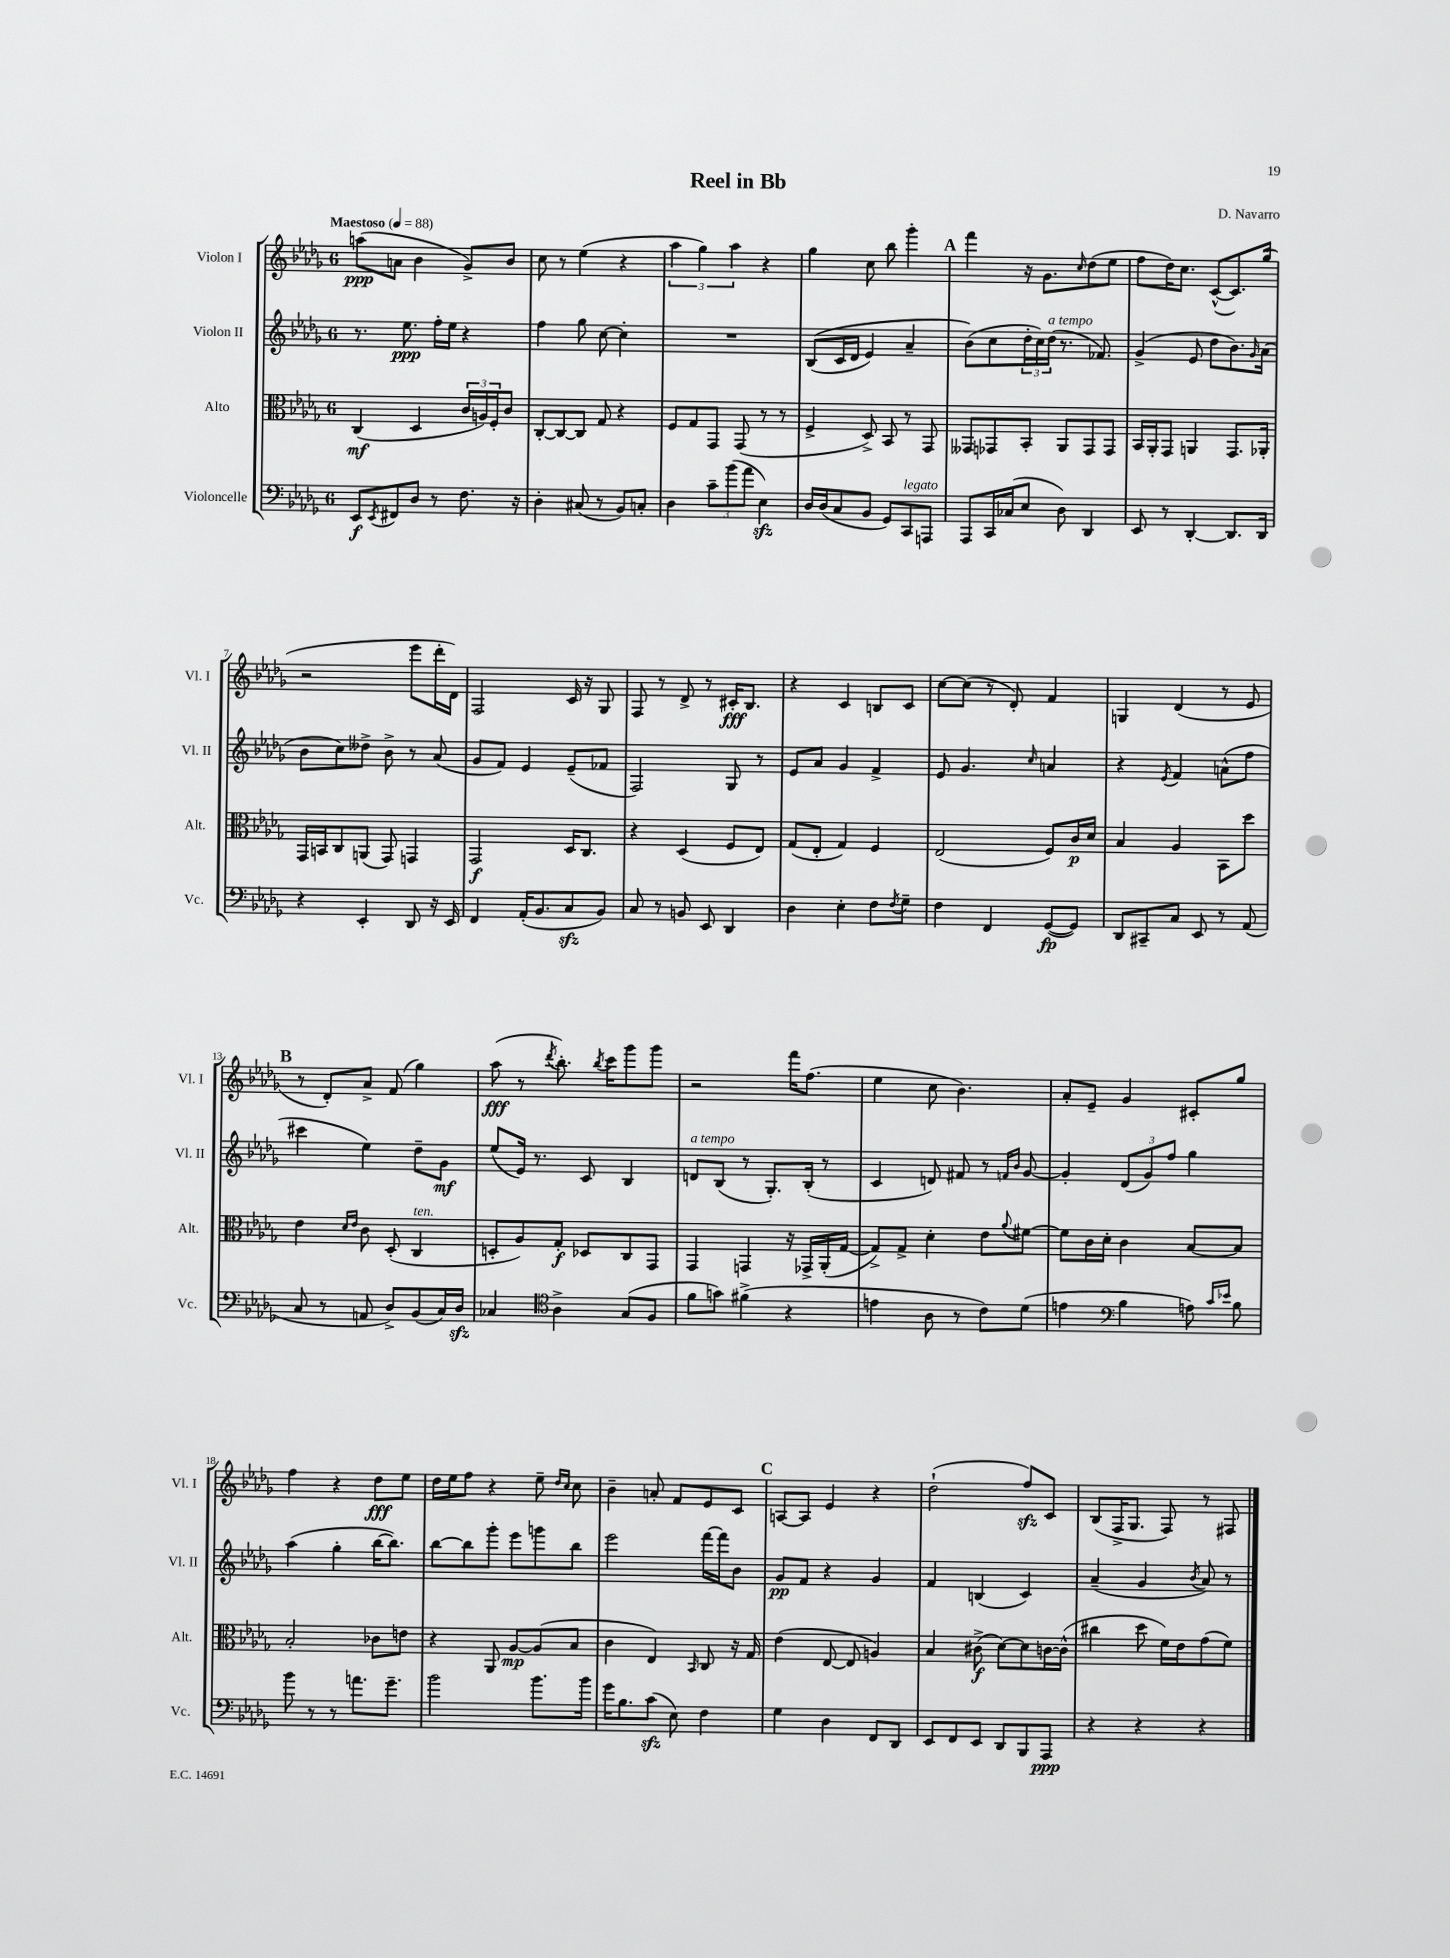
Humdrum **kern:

**kern	**dynam	**kern	**dynam	**kern	**dynam	**kern	**dynam
*part4	*part4	*part3	*part3	*part2	*part2	*part1	*part1
*staff4	*staff4	*staff3	*staff3	*staff2	*staff2	*staff1	*staff1
*I"Violoncelle	*	*I"Alto	*	*I"Violon II	*	*I"Violon I	*
*I'Vc.	*	*I'Alt.	*	*I'Vl. II	*	*I'Vl. I	*
*clefF4	*	*clefC3	*	*clefG2	*	*clefG2	*
*k[b-e-a-d-g-]	*	*k[b-e-a-d-g-]	*	*k[b-e-a-d-g-]	*	*k[b-e-a-d-g-]	*
*M6/8	*	*M6/8	*	*M6/8	*	*M6/8	*
*MM88	*	*MM88	*	*MM88	*	*MM88	*
=1	=1	=1	=1	=1	=1	=1	=1
!	!	!	!	!	!	!LO:TX:a:B:t=Maestoso	!
8EE-/L	f	(4C/	mf	8.r	.	(8aan\L	ppp
8qEE-/	.	.	.	.	.	.	.
8FF#X/	.	.	.	.	.	8an\J	.
.	.	.	.	8.ee-\	ppp	.	.
8D-/J	.	4D-/	.	.	.	4b-\	.
8r	.	.	.	16ff'\LL	.	.	.
.	.	.	.	16ee-\JJ	.	.	.
8.F\	.	24c/LL	.	4r	.	8g-^/L)	.
.	.	24An/)	.	.	.	.	.
.	.	24F'/J	.	.	.	.	.
.	.	8c/J	.	.	.	8b-/J	.
16r	.	.	.	.	.	.	.
=2	=2	=2	=2	=2	=2	=2	=2
4D-'\	.	[8C'/L	.	4ff\	.	8cc\	.
.	.	8C/_	.	.	.	8r	.
(8C#X/	.	8C/J]	.	8gg-\	.	(4ee-\	.
8r	.	8G-/	.	[8cc\	.	.	.
8BB-/L)	.	4r	.	4cc'\]	.	4r	.
8Cn'/J	.	.	.	.	.	.	.
=3	=3	=3	=3	=3	=3	=3	=3
4D-\	.	8F/L	.	2.r	.	6aa-\	.
.	.	8G-/	.	.	.	.	.
.	.	.	.	.	.	6gg-\)	.
12c~\L	.	8GG-/J	.	.	.	.	.
(12b-\	.	.	.	.	.	6aa-\	.
.	.	(8GG-/	.	.	.	.	.
12a-\J	.	.	.	.	.	.	.
4E-zz\)	.	8r	.	.	.	4r	.
.	.	8r	.	.	.	.	.
=4	=4	=4	=4	=4	=4	=4	=4
16D-/LL	.	4F^/	.	((8B-/L	.	4gg-\	.
(16D-/J	.	.	.	.	.	.	.
8C/	.	.	.	16c/L	.	.	.
.	.	.	.	16d-/JJ	.	.	.
8BB-/J	.	8D-^/)	.	4e-/)	.	8cc\	.
8GG-/L)	.	8BB-/	.	.	.	8bb-\	.
!LO:TX:a:i:t=legato	!	!	!	!	!	!	!
8CC/	.	8r	.	4a-~/	.	4ggg-'\	.
8AAAn/J	.	8GG-/	.	.	.	.	.
!!LO:REH:place=s1:t=A
=5	=5	=5	=5	=5	=5	=5	=5
8AAA-/L	.	8GG--X/L	.	(8b-\L)	.	4fff\	.
16CC/L	.	8GG-X/	.	8cc\	.	.	.
(16C-X/J	.	.	.	.	.	.	.
8E-/J	.	8BB-'/J	.	24dd-'\L	.	16r	.
.	.	.	.	24cc\)	.	.	.
.	.	.	.	.	.	8.g-\L	.
!	!	!	!	!LO:TX:a:i:t=a tempo	!	!	!
.	.	.	.	(24dd-\JJ	.	.	.
8D-\)	.	8AA-/L	.	8.r	.	.	.
.	.	.	.	.	.	16qqcc/	.
4DD-/	.	8GG-/	.	.	.	(8dd-\	.
.	.	.	.	8.f-X/)	.	.	.
.	.	8GG-/J	.	.	.	8ee-\J	.
=6	=6	=6	=6	=6	=6	=6	=6
8EE-/	.	16BB-/LL	.	(4g-^/	.	8ff\L	.
.	.	16AA-'/J	.	.	.	.	.
8r	.	8GG-/J	.	.	.	16dd-\K)	.
.	.	.	.	.	.	8.cc\J	.
[4DD-'/	.	4AAn/	.	8e-/	.	.	.
.	.	.	.	8dd-\L	.	([8c^^/L	.
8.DD-/L]	.	8.GG-/L	.	8.b-\)	.	8.c/])	.
.	.	.	.	16qqg-/	.	.	.
16DD-/Jk	.	16AA-X'/Jk	.	(16a-\Jk	.	(16gg-/Jk	.
!!LO:LB:g=z
=7	=7	=7	=7	=7	=7	=7	=7
4r	.	16GG-/LL	.	8b-\L	.	2r	.
.	.	16BBn/J	.	.	.	.	.
.	.	8C/	.	8cc\)	.	.	.
4EE-'/	.	(8AAn/J	.	8dd--X^\J	.	.	.
.	.	8GG-/)	.	8b-^\	.	.	.
8DD-/	.	4GGn/	.	8r	.	8eee-\L	.
16r	.	.	.	(8a-/	.	16ddd-'\L	.
16EE-/	.	.	.	.	.	16d-\JJ)	.
=8	=8	=8	=8	=8	=8	=8	=8
4FF/	.	2GG-/	f	8g-/L	.	2F/	.
.	.	.	.	8f/J)	.	.	.
(16AA-'/KL	.	.	.	4e-/	.	.	.
8.BB-/	.	.	.	.	.	.	.
8Czz/	.	16D-/KL	.	(8e-~/L	.	16c/	.
.	.	8.C/J	.	.	.	16r	.
8BB-/J)	.	.	.	8f-X/J	.	8G-/	.
=9	=9	=9	=9	=9	=9	=9	=9
8C/	.	4r	.	2F/)	.	8F/	.
8r	.	.	.	.	.	8r	.
8BBn/	.	(4D-/	.	.	.	8d-^/	.
8EE-/	.	.	.	.	.	8r	.
4DD-/	.	8F/L	.	8G-/	.	16c#X'/KL	fff
.	.	.	.	.	.	8.B-/J	.
.	.	8E-/J)	.	8r	.	.	.
=10	=10	=10	=10	=10	=10	=10	=10
4D-\	.	(8G-/L	.	8e-/L	.	4r	.
.	.	8E-'/J	.	8a-/J	.	.	.
4E-'\	.	4G-/)	.	4g-/	.	4c/	.
8F\L	.	4F/	.	4f^/	.	8Bn/L	.
8qF/	.	.	.	.	.	.	.
8G-~\J	.	.	.	.	.	8c/J	.
=11	=11	=11	=11	=11	=11	=11	=11
4F\	.	(2E-/	.	8e-/	.	[8cc\L	.
.	.	.	.	4.g-/	.	(8cc\J]	.
4FF/	.	.	.	.	.	8r	.
.	.	.	.	.	.	8d-'/)	.
.	.	.	.	16qqcc/	.	.	.
([8GG-/L	fp	8F/L)	.	4an/	.	4f/	.
8GG-/J])	.	16c/L	p	.	.	.	.
.	.	16d-/JJ	.	.	.	.	.
=12	=12	=12	=12	=12	=12	=12	=12
8DD-/L	.	4B-/	.	4r	.	4Gn/	.
8CC#X~/	.	.	.	.	.	.	.
.	.	.	.	8qe-/	.	.	.
8C/J	.	4A-/	.	4f/	.	(4d-/	.
8EE-/	.	.	.	.	.	.	.
8r	.	8BB-\L	.	(8an^^\L	.	8r	.
(8AA-/	.	8dd-\J	.	8ff\J	.	8e-/	.
!!LO:LB:g=z
!!LO:REH:place=s1:t=B
=13	=13	=13	=13	=13	=13	=13	=13
8C/	.	4e-\	.	4ccc#X\	.	8r	.
8r	.	.	.	.	.	8d-'/L)	.
.	.	16qqd-/LL	.	.	.	.	.
.	.	16qqe-/JJ	.	.	.	.	.
8AAn/	.	8c\	.	4ee-\)	.	8a-^/J	.
8D-^/L)	.	(8D-'/	.	.	.	(8f/	.
!	!	!LO:TX:a:i:t=ten.	!	!	!	!	!
(8BB-/	.	4C/	.	8dd-~\L	.	4gg-\)	.
16C/L)	.	.	.	8g-\J	mf	.	.
16D-zz/JJ	.	.	.	.	.	.	.
=14	=14	=14	=14	=14	=14	=14	=14
4C-X/	.	8Dn'/L	.	(8ee-/L	.	(8aa-\	fff
.	.	8A-/)	.	16e-/Jk)	.	8r	.
.	.	.	.	8.r	.	.	.
*clefC4	*	*	*	*	*	*	*
.	.	.	.	.	.	8qddd-/	.
4A-^\	.	8G-'/J	f	.	.	8.bb-'\)	.
.	.	8D-X/L	.	8c/	.	.	.
.	.	.	.	.	.	8qbb-/	.
.	.	.	.	.	.	16ccc\KL	.
(8G-/L	.	8C/	.	4B-/	.	8ggg-\	.
8F/J	.	8GG-/J	.	.	.	8ggg-\J	.
=15	=15	=15	=15	=15	=15	=15	=15
!	!	!	!	!LO:TX:a:i:t=a tempo	!	!	!
8f\L	.	4GG-/	.	8dn/L	.	2r	.
8gn\J)	.	.	.	(8B-/J	.	.	.
(4f#X^\	.	4GGn/	.	8r	.	.	.
.	.	.	.	8.G-'/L)	.	.	.
4r	.	16r	.	.	.	16fff\KL	.
.	.	16GG-X^/LL	.	(16B-'/Jk	.	(8.ff\J	.
.	.	(16AA-'/	.	8r	.	.	.
.	.	[16G-/JJ	.	.	.	.	.
=16	=16	=16	=16	=16	=16	=16	=16
4en\	.	8G-^/L])	.	4c/	.	4ee-\	.
.	.	8G-^/J	.	.	.	.	.
8A-\	.	4d-'\	.	8dn/)	.	8cc\	.
8r	.	.	.	8f#X/	.	4.b-\)	.
8c\L)	.	8e-\L	.	8r	.	.	.
.	.	.	.	16qqfn/LL	.	.	.
.	.	8qqa-/	.	16qqb-/JJ	.	.	.
(8d-\J	.	[8f#X\J	.	[8g-/	.	.	.
=17	=17	=17	=17	=17	=17	=17	=17
4en\	.	8f#\L]	.	4g-'/]	.	8a-'/L	.
.	.	16c\L	.	.	.	8e-~/J	.
.	.	16d-'\JJ	.	.	.	.	.
*clefF4	*	*	*	*	*	*	*
4B-\	.	4c\	.	(12d-/L	.	4g-/	.
.	.	.	.	12g-/)	.	.	.
.	.	.	.	12ff/J	.	.	.
8An\)	.	[8B-/L	.	4gg-\	.	8c#X'/L	.
16qqc/LL	.	.	.	.	.	.	.
16qqe-X/JJ	.	.	.	.	.	.	.
8B-\	.	8B-/J]	.	.	.	8gg-/J	.
!!LO:LB:g=z
=18	=18	=18	=18	=18	=18	=18	=18
8b-\	.	2B-'/	.	(4aa-\	.	4ff\	.
8r	.	.	.	.	.	.	.
8r	.	.	.	4gg-'\	.	4r	.
8.an\L	.	.	.	.	.	.	.
.	.	8c-X\L	.	[16bb-\KL	.	8dd-\L	fff
8.g-~\J	.	.	.	8.bb-\J])	.	.	.
.	.	8en\J	.	.	.	8ee-\J	.
=19	=19	=19	=19	=19	=19	=19	=19
2b-\	.	4r	.	[8bb-\L	.	16dd-\LL	.
.	.	.	.	.	.	16ee-\J	.
.	.	.	.	8bb-\]	.	8ff\J	.
.	.	8AA-/	.	8ggg-'\J	.	4r	.
.	.	[8A-/L	mp	8eee-\L	.	.	.
8.b-\L	.	(8A-/]	.	8gggn\	.	8ee-~\	.
.	.	.	.	.	.	16qqdd-/LL	.
.	.	.	.	.	.	16qqcc/JJ	.
.	.	8B-/J	.	8bb-\J	.	8cc\	.
16b-\Jk	.	.	.	.	.	.	.
=20	=20	=20	=20	=20	=20	=20	=20
16g-\KL	.	4c\	.	2eee-\	.	4b-~\	.
8.B-\	.	.	.	.	.	.	.
(8czz\J	.	4E-/)	.	.	.	8an'/	.
8E-\)	.	.	.	.	.	8f/L	.
.	.	16qqBB-/	.	.	.	.	.
4F\	.	8C/	.	[16fff\LL	.	8e-/	.
.	.	.	.	16fff\J]	.	.	.
.	.	16r	.	8b-\J	.	8c/J	.
.	.	16G-/	.	.	.	.	.
!!LO:REH:place=s1:t=C
=21	=21	=21	=21	=21	=21	=21	=21
4G-\	.	(4e-\	.	8g-/L	pp	[8An/L	.
.	.	.	.	8f/J	.	8A/J]	.
4D-\	.	[8E-/	.	4r	.	4e-/	.
.	.	8E-/]	.	.	.	.	.
8FF/L	.	4An/)	.	4g-/	.	4r	.
8DD-/J	.	.	.	.	.	.	.
=22	=22	=22	=22	=22	=22	=22	=22
8EE-/L	.	4B-/	.	4f/	.	(2dd-`\	.
8FF/	.	.	.	.	.	.	.
8EE-/J	.	(8c#X^\	f	(4Bn/	.	.	.
8DD-/L	.	[8d-\L)	.	.	.	.	.
8BBB-/	.	8d-\]	.	4c/)	.	8ffzz/L)	.
8AAA-/J	ppp	[16cn\L	.	.	.	8c/J	.
.	.	(16c^^\JJ]	.	.	.	.	.
=23	=23	=23	=23	=23	=23	=23	=23
4r	.	4cc#X\	.	(4a-~/	.	(8B-/L	.
.	.	.	.	.	.	16F^/K	.
.	.	.	.	.	.	8.G-/J	.
4r	.	8dd-\	.	4g-/	.	.	.
.	.	16f\LL)	.	.	.	8F/)	.
.	.	16e-\J	.	.	.	.	.
.	.	.	.	8qb-/	.	.	.
4r	.	(8g-\	.	8a-/)	.	8r	.
.	.	8f\J)	.	8r	.	8F#X/	.
==	==	==	==	==	==	==	==
*-	*-	*-	*-	*-	*-	*-	*-
